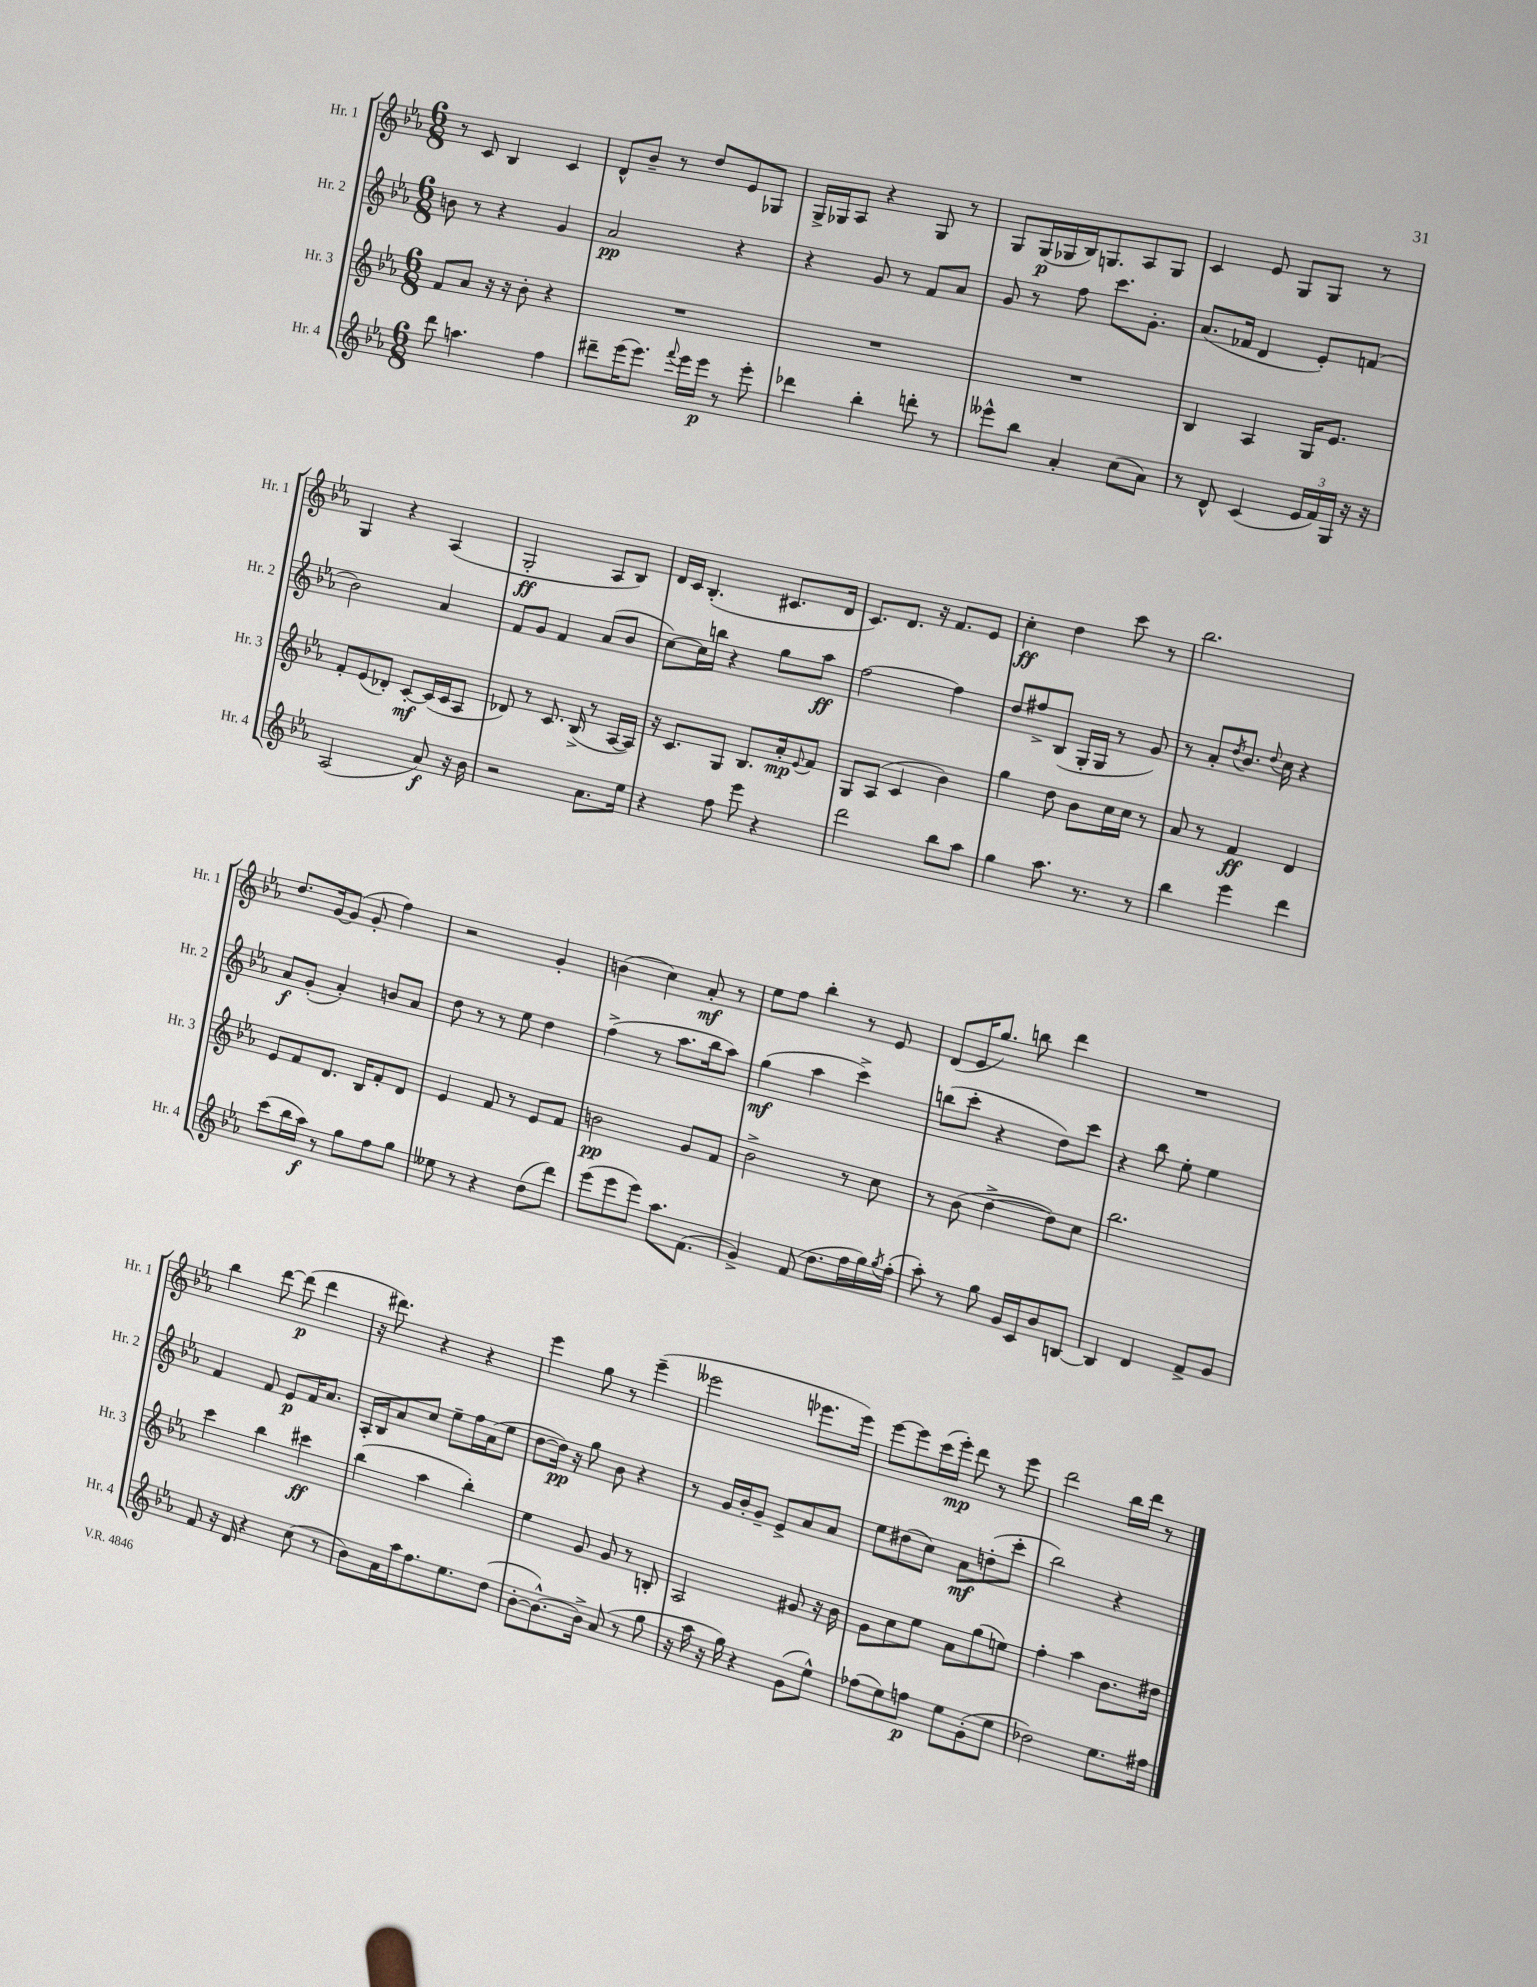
<<
\new StaffGroup <<
\new Staff = "s0" \with { instrumentName = "Hr. 1" shortInstrumentName = "Hr. 1" } {
    \clef treble \key ees \major \numericTimeSignature \time 6/8
    r8 c'8 bes4 c'4 |
    d'8-^ bes'8-- r8 d''8 ees'8 ges8 |
    g16-> ges16 aes8 r4 ges8 r8 |
    g8 g16\p( ges16 bes16) g8. aes8 g8 |
    c'4 ees'8 g8 g8 r8 |
    g4 r4 aes4( |
    g2-.\ff aes8 bes8) |
    d'16 c'16 bes4.-.( cis'8. d'16 |
    c'8.) d'8. r16 f'8. ees'8 |
    c''4-.\ff d''4 c'''8 r8 |
    bes''2. |
    d''8. g'16~ g'8( g'8-. f''4) |
    r2 g'4-. |
    b'4( c''4) aes'8-.\mf r8 |
    ees''8 f''8 bes''4-. r8 ees'8 |
    d'8( ees'16 g''8.) b''8 d'''4 |
    R2. |
    bes''4 d'''8~ d'''8\p( d'''4 |
    r16 dis'''8.) r4 r4 |
    ees'''4 g''8 r8 ees'''4--( |
    eeses'''2 ees'''8. ees'''16) |
    ees'''8~ ees'''8 c'''16( ees'''16-.\mp) d'''8 r8 ees'''8 |
    d'''2 bes''16 d'''16 r8 \bar "|." |
}
\new Staff = "s1" \with { instrumentName = "Hr. 2" shortInstrumentName = "Hr. 2" } {
    \clef treble \key ees \major \numericTimeSignature \time 6/8
    b'8 r8 r4 g'4 |
    aes'2\pp r4 |
    r4 g'8 r8 f'8 aes'8 |
    g'8 r8 f''8 c'''8. g'8.-. |
    aes'8.( fes'16 d'4 ees'8-.) f'8( |
    bes'2) aes'4 |
    f'8 g'8 f'4 aes'8( bes'8 |
    c''8~) c''16 b''16 r4 g''8 aes''8\ff |
    f''2~ f''4 |
    d''8 fis''8-> bes8( g16-. g16 r8 g'8) |
    r8 aes'8-. \acciaccatura { d''8 } bes'8. \appoggiatura { d''8 } c''16 r4 |
    aes'8\f g'8-.( aes'4-.) b'8 aes'8 |
    d''8 r8 r8 ees''8 d''4 |
    f''4->( r8 aes''8. bes''16 aes''8) |
    g''4\mf( aes''4 c'''4->) |
    b''8( c'''8-. r4 d''8) c'''8 |
    r4 bes''8 ees''8-. ees''4 |
    f'4 f'8 ees'8\p f'16 aes'8. |
    aes16-. bes16 aes'8 c''8 ees''8-- f''16 aes'16( ees''8 |
    d''8~ d''16\pp) r16 g''8 bes'8 r4 |
    r8 g'16 bes'16-. g'8-- ees'8-> aes'8 aes'8 |
    ees''8 dis''8( c''8) aes'8\mf d''8-.( c'''8-. |
    bes''2) r4 \bar "|." |
}
\new Staff = "s2" \with { instrumentName = "Hr. 3" shortInstrumentName = "Hr. 3" } {
    \clef treble \key ees \major \numericTimeSignature \time 6/8
    f'8 aes'8 r16 r16 bes'8-. r4 |
    R2. |
    R2. |
    R2. |
    bes4 aes4 g16 ees'8. |
    f'8-. ees'8( des'8-.) c'8~-.\mf c'16( c'16 aes8 |
    des'8) r8 c'8. bes16->( r8 aes16~ aes16) |
    r16 c'8. g8 bes8. aes'16-.\mp \appoggiatura { ees'8 } f'8 |
    g8 aes8( c'4 bes'4) |
    g''4 d''8 bes'8 c''16 c''16 r8 |
    aes'8 r8 f'4\ff d'4 |
    ees'8 f'8 d'8. bes16 f'8-. d'8 |
    ees'4 f'8 r8 ees'8 f'8 |
    b'2\pp g'8 f'8 |
    bes'2-> r8 c''8 |
    r8 bes'8( d''4~-> d''8) c''8 |
    bes''2. |
    c'''4 bes''4 cis'''4\ff |
    bes''4( aes''4 bes''4-.) |
    ees''4 g'8 g'8 r8 b8-. |
    aes2 gis'8 r16 bes'16 |
    g'8 c''8 ees''8 aes'8 g''8( e''8) |
    f''4-. aes''4 bes'8. dis''16 \bar "|." |
}
\new Staff = "s3" \with { instrumentName = "Hr. 4" shortInstrumentName = "Hr. 4" } {
    \clef treble \key ees \major \numericTimeSignature \time 6/8
    d'''8 a''4. f''4 |
    dis'''8-- ees'''16( ees'''8.) \appoggiatura { f'''8 } ees'''16 ees'''16\p r8 ees'''8-. |
    des'''4 bes''4-. d'''8-. r8 |
    eeses'''8-^ bes''8 aes'4-. c''8( aes'8) |
    r8 d'8-^ c'4( \tuplet 3/2 { ees'16 f'16) g16 } r16 r16 |
    aes2( aes'8\f) r16 bes'16 |
    r2 aes'8. ees''16 |
    r4 f''8 ees'''8 r4 |
    d'''2 bes''8 aes''8 |
    g''4 aes''8. r8. r8 |
    bes''4 ees'''4 d'''4 |
    c'''8( bes''16 aes''16\f) r8 g''8 f''8 g''8 |
    eeses''8 r8 r4 d''8( d'''8) |
    ees'''8( ees'''8 ees'''8) aes''8. f'8.( |
    g'4->) f'8( d''8. f''16 g''16) \acciaccatura { g''8 } f''16-.( |
    aes''8-.) r8 g''8 g'16 c'16 bes'8 b8~ |
    b4 d'4 f'8-> g'8 |
    f'8 r16 d'16 r4 c''8( r8 |
    bes'8) aes'16 aes''16 f''8. ees''8. d''8( |
    bes'8~-. bes'8.~-^) bes'16-> aes'8( r8 g''8 |
    r16 aes''16 r16 g''16) r4 g'8( ees''8-^) |
    fes''8( ees''8) f''8\p ees''8 g'8-.( ees''8 |
    des''2) ees''8. fis''16 \bar "|." |
}
>>
>>
\layout { \context { \Score \remove "Bar_number_engraver" } }
